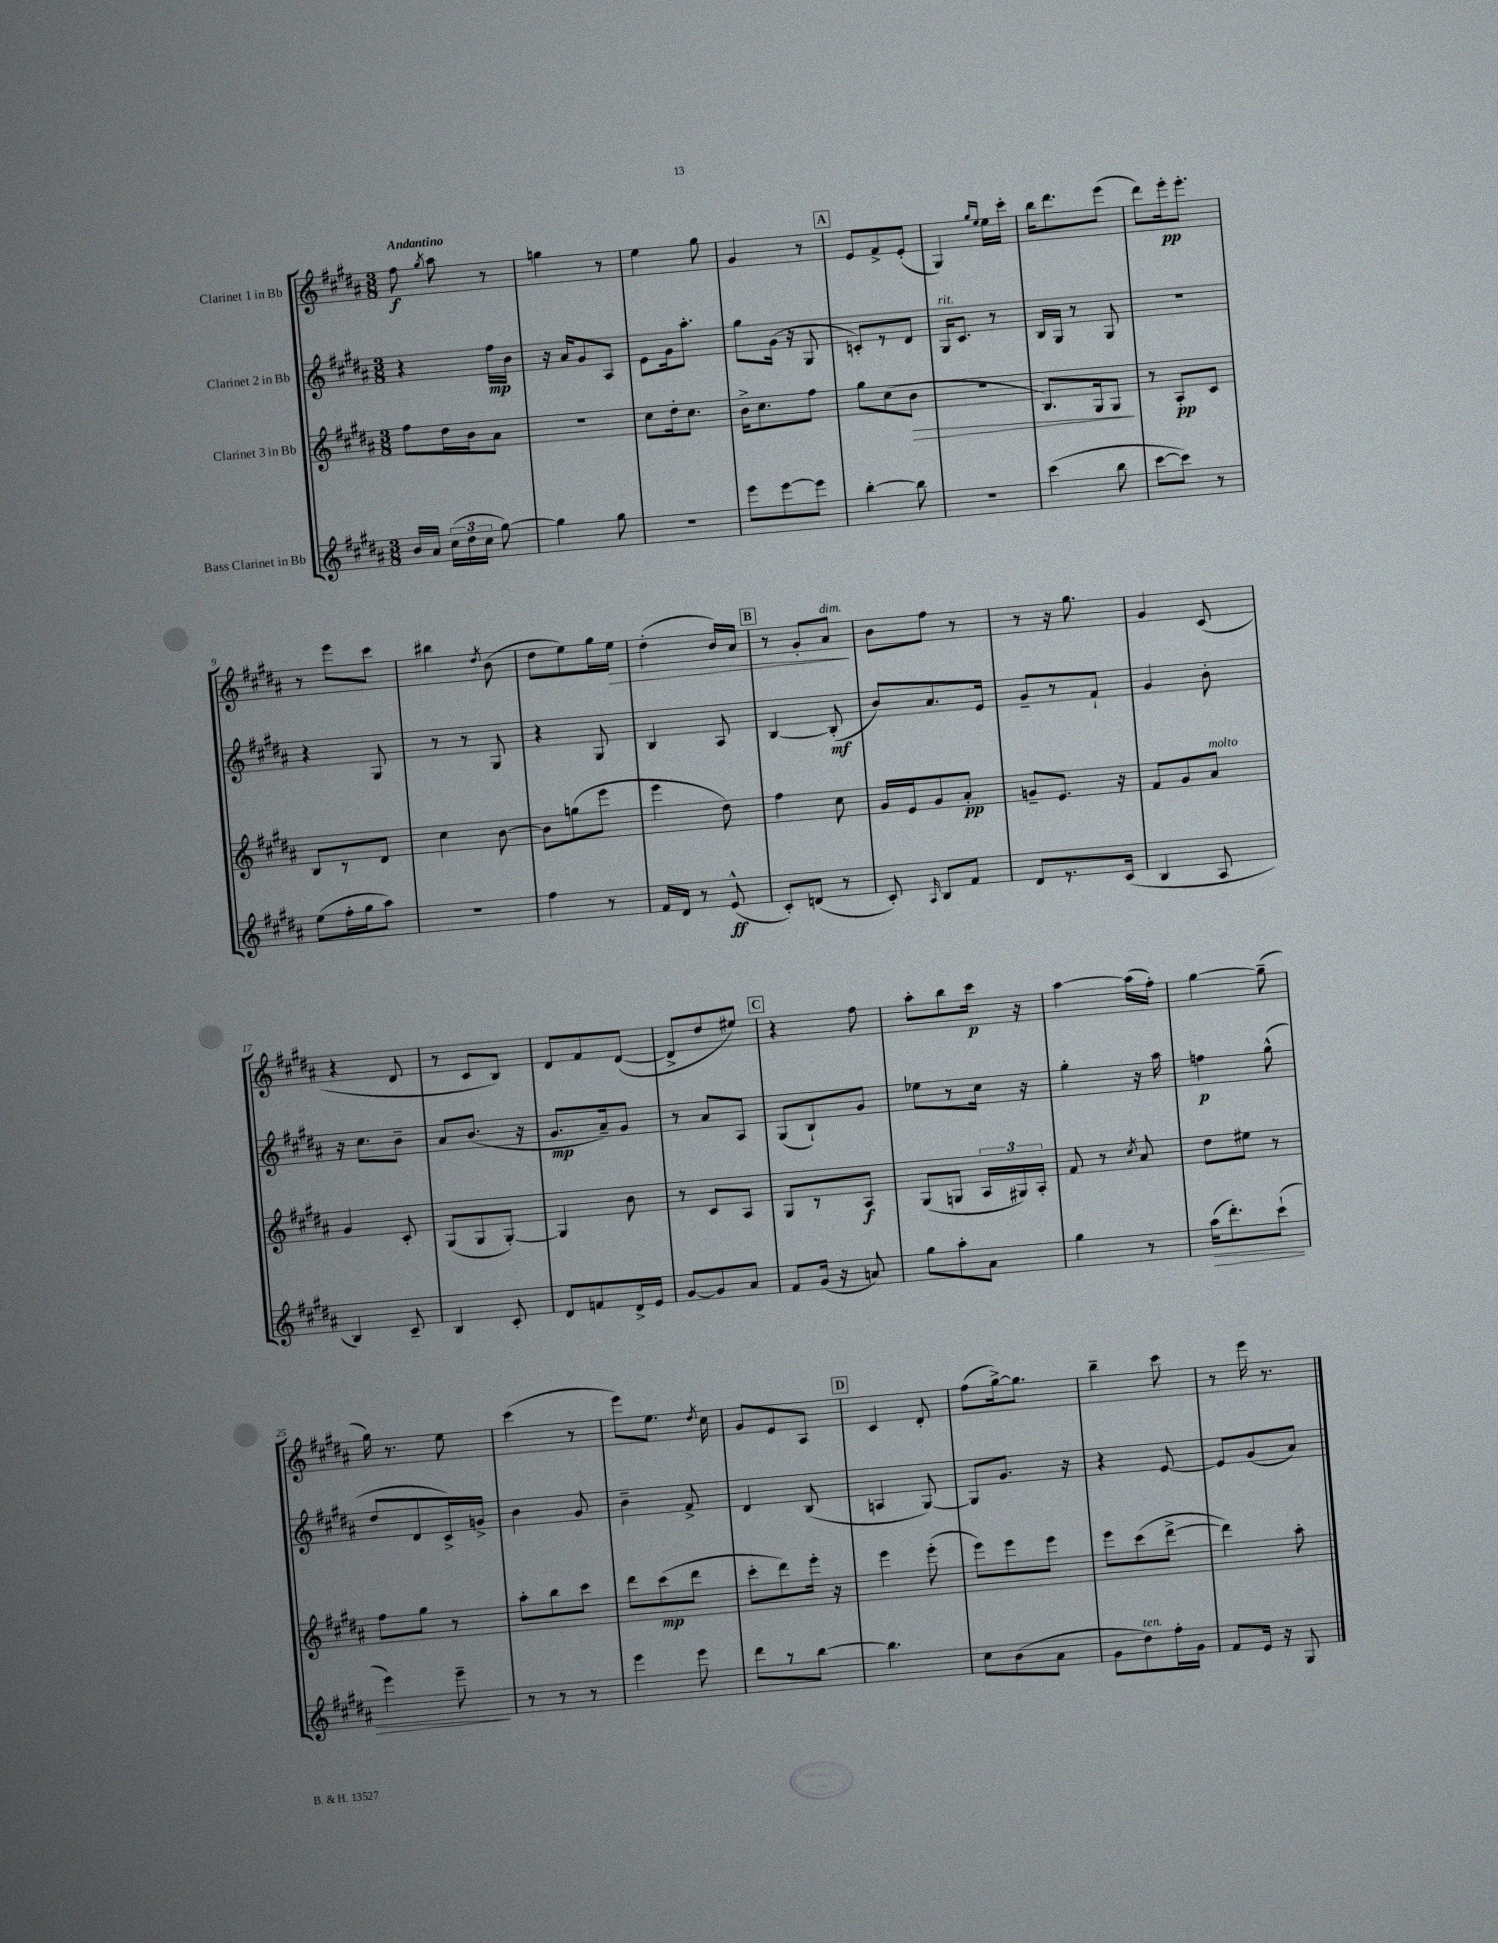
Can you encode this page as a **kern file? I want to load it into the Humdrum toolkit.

**kern	**kern	**kern	**kern
*staff4	*staff3	*staff2	*staff1
*clefG2	*clefG2	*clefG2	*clefG2
*k[f#c#g#d#a#]	*k[f#c#g#d#a#]	*k[f#c#g#d#a#]	*k[f#c#g#d#a#]
*M3/8	*M3/8	*M3/8	*M3/8
16b	8ff#	4r	8ff#
16a#	.	.	.
.	.	.	8qgg#
(24cc#	16dd#	.	8aa#
24dd#	.	.	.
.	16b	.	.
24cc#	.	.	.
[8gg#)	8a#	16ff#	8r
.	.	16b	.
=	=	=	=
4gg#]	4.r	16r	4gg
.	.	16a#	.
.	.	8g#	.
8gg#	.	8A#	8r
=	=	=	=
4.r	8cc#	8e	4ee
.	16dd#'	16g#	.
.	8.cc#	8.aa#'	.
.	.	.	8gg#
=	=	=	=
8eee	16b^	8gg#	4g#
.	8.cc#	.	.
[8eee	.	(16g#	.
.	.	16r	.
8eee]	8ff#	8G#	8r
=	=	=	=
[4bb'	8gg#	8c')	8e
.	(8cc#	8r	8f#^
8bb]	8b	8d#	(8e'
=	=	=	=
4.r	4.r	16G#	4G#)
.	.	8.c#	.
.	.	.	16qqgg#
.	.	.	16qqee
.	.	8r	16ee
.	.	.	16ccc#'
=	=	=	=
(4ccc#	8.B)	16B	16bb
.	.	16G#	8.ddd#
.	.	8r	.
.	16G#	.	.
8bb	8G#	8G#	(8eee
=	=	=	=
[8ccc#	8r	4.r	8ddd#)
8ccc#])	8A#'	.	16eee'
.	.	.	8.eee'
8r	8c#	.	.
=	=	=	=
(8ee	8B	4r	8r
16ff#'	8r	.	8eee
16gg#	.	.	.
8aa#)	8d#	8G#	8ccc#
=	=	=	=
4.r	4cc#	8r	4bb#
.	.	8r	.
.	.	.	8qdd#
.	[8b	8G#	(8b
=	=	=	=
4ff#	8b]	4r	8dd#
.	(8gg	.	8ee)
8r	8eee	8G#	16gg#
.	.	.	16ee
=	=	=	=
16f#	4eee	4B	(4dd#'
16d#	.	.	.
8r	.	.	.
(8e^^	8dd#)	8A#	16b)
.	.	.	16a#
=	=	=	=
8c#')	4ff#	[4B	8r
(8d	.	.	8g#'
8r	8cc#	(8B']	8a#
=	=	=	=
8c#')	16g#	8b)	8b
.	16e	.	.
16qqA#	.	.	.
8B	8g#	8.a#	8ff#
8f#	8a#'	.	8r
.	.	16e	.
=	=	=	=
8d#	8g~	8g#~	8r
8.r	8.e	8r	16r
.	.	.	8.gg#
.	.	8f#`	.
(16c#	16r	.	.
=	=	=	=
4B	8f#	4g#	4g#
.	8g#	.	.
8A#	8a#	8b'	(8c#
=	=	=	=
4B)	4g#	16r	4r
.	.	8.cc#	.
8c#~	8c#'	8b~	8d#
=	=	=	=
4B	(8G#	8a#	8r
.	8G#	(8.b	8c#
8c#'	[8G#')	.	8B)
.	.	16r	.
=	=	=	=
8d#	4G#]	8.g#	8d#
8f	.	.	8f#
.	.	16a#~)	.
16d#^	8b	8g#	([8d#
16e	.	.	.
=	=	=	=
[8g#	8r	8r	8d#^]
8g#]	8c#	8a#	8dd#
8a#	8A#	8A#	8ee#)
=	=	=	=
8f#	8G#	(8G#	4r
(16g#	8r	8B`)	.
16r	.	.	.
8a)	8A#	8g#	8ff#
=	=	=	=
8gg#	(8G#	8ee-	8aa#'
8aa#'	8G	8r	8bb
8a#	24A#	16cc#	16ccc#
.	24G#)	.	.
.	.	16r	16r
.	24A#'	.	.
=	=	=	=
4gg#	8f#	4gg#'	[4aa#
.	8r	.	.
.	8qcc#	.	.
8r	8a#	16r	(16aa#]
.	.	16aa#	16ff#')
=	=	=	=
(16aa#	8dd#	4ff	[4gg#
8.ddd#')	.	.	.
.	8ee#	.	.
(8ccc#`	8r	(8gg#^^	(8gg#~]
=	=	=	=
4eee)	8ff#	8dd#	16gg#)
.	.	.	8.r
.	8gg#	8d#	.
8eee~	8r	16c#^)	8ee
.	.	16g^	.
=	=	=	=
8r	8aa#'	4b	(4ccc#
8r	8bb	.	.
8r	8ccc#	8g#	8r
=	=	=	=
4eee	8ddd#	4b~	8eee)
.	(8ccc#	.	8.ee
8eee	8ddd#	8f#^	.
.	.	.	8qdd#
.	.	.	16cc#
=	=	=	=
8ddd#	8ccc#'	4d#	8g#
8r	8ddd#)	.	8e
[8bb	16eee'	(8B	8A#
.	16r	.	.
=	=	=	=
4.bb]	4eee	4A	4c#
.	(8eee'	[8G#)	8d#'
=	=	=	=
8cc#	8eee)	8G#]	(8ff#
(8b	8eee	8.g#	[16gg#^)
.	.	.	8.gg#]
8a#	8eee	.	.
.	.	16r	.
=	=	=	=
8g#	8eee	4r	4bb~
8dd#)	(8ccc#	.	.
16ff#'	[8ddd#^	[8e	8ccc#
16g#	.	.	.
=	=	=	=
8f#	4ddd#])	8e]	8r
16e	.	(8g#	16eee
16r	.	.	8.r
8G#	8aa#'	8a#)	.
==	==	==	==
*-	*-	*-	*-
